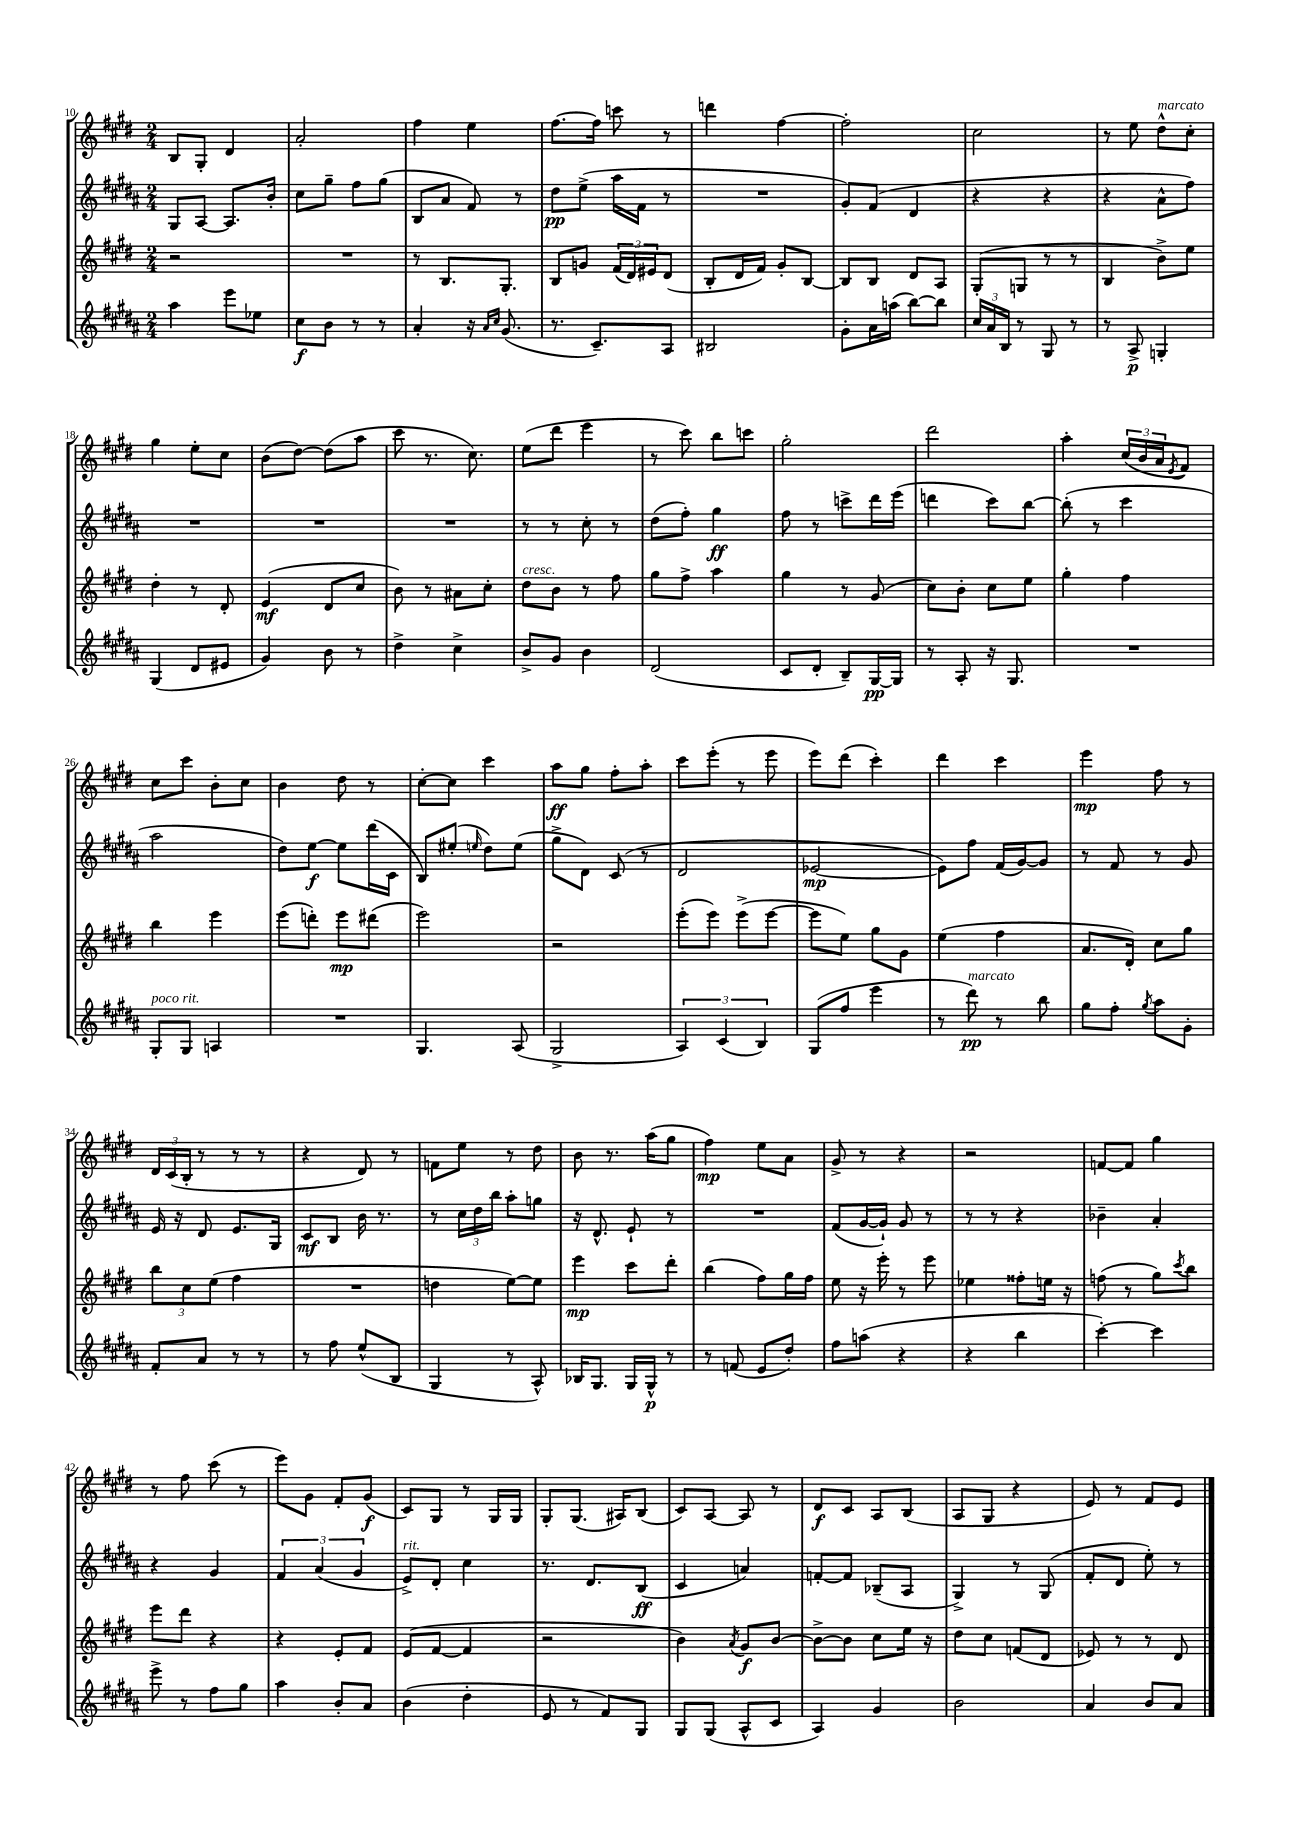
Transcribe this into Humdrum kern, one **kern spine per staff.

**kern	**kern	**kern	**kern
*staff4	*staff3	*staff2	*staff1
*clefG2	*clefG2	*clefG2	*clefG2
*k[f#c#g#d#a#]	*k[f#c#g#d#]	*k[f#c#g#d#a#]	*k[f#c#g#d#]
*M2/4	*M2/4	*M2/4	*M2/4
4aa#\	2r	8G#/L	8B/L
.	.	[8A#/J	8G#'/J
8eee\L	.	8.A#/]L	4d#/
8ee-\J	.	.	.
.	.	16b'/Jk	.
=	=	=	=
8cc#\L	2r	8cc#\L	2a'/
8b\J	.	8gg#~\J	.
8r	.	8ff#\L	.
8r	.	(8gg#\J	.
=	=	=	=
4a#'/	8r	8B/L	4ff#\
.	8.B/L	8a#/J	.
16r	.	8f#/)	4ee\
16qqa#/LL	.	.	.
16qqcc#/JJ	.	.	.
(8.g#/	8.G#'/J	.	.
.	.	8r	.
=	=	=	=
8.r	8B/L	8dd#\L	[8.ff#\L
.	8g/J	(8ee^\J	.
8.c#~/L)	.	.	16ff#\]Jk
.	(24f#/LL	16aa#\LL	8ccc\
.	24d#/)	.	.
.	.	16f#\JJ	.
.	24e#/J	.	.
8A#/J	(8d#/J	8r	8r
=	=	=	=
2B#/	8B'/L	2r	4ddd\
.	16d#/L	.	.
.	16f#/JJ)	.	.
.	8g#'/L	.	[4ff#\
.	[8B/J	.	.
=	=	=	=
8g#'\L	8B/]L	8g#'/L)	2ff#'\]
16a#\L	8B/J	(8f#/J	.
(16aa\JJ	.	.	.
[8bb\L)	8d#/L	4d#/	.
8bb\]J	8A/J	.	.
=	=	=	=
24cc#/LL	(8G#'/L	4r	2cc#\
24a#/	.	.	.
24B/JJ	.	.	.
8r	8G/J	.	.
8G#/	8r	4r	.
8r	8r	.	.
=	=	=	=
8r	4B/	4r	8r
8A#^/	.	.	8ee\
4G'/	8b^\L)	8a#^^\L	8dd#^^\L
.	8ee\J	8ff#\J)	8cc#'\J
=	=	=	=
(4G#/	4dd#'\	2r	4gg#\
8d#/L	8r	.	8ee'\L
8e#/J	8d#'/	.	8cc#\J
=	=	=	=
4g#/)	(4e/	2r	(8b\L
.	.	.	[8dd#\J)
8b\	8d#/L	.	(8dd#\]L
8r	8cc#/J	.	8aa\J
=	=	=	=
4dd#^\	8b\)	2r	8ccc#\
.	8r	.	8.r
4cc#^\	8a#\L	.	.
.	.	.	8.cc#\)
.	8cc#'\J	.	.
=	=	=	=
8b^/L	8dd#\L	8r	(8ee\L
8g#/J	8b\J	8r	8ddd#\J
4b\	8r	8cc#'\	4eee\
.	8ff#\	8r	.
=	=	=	=
(2d#/	8gg#\L	(8dd#\L	8r
.	8ff#^\J	8ff#'\J)	8ccc#\)
.	4aa\	4gg#\	8bb\L
.	.	.	8ccc\J
=	=	=	=
8c#/L	4gg#\	8ff#\	2gg#'\
8d#'/J	.	8r	.
8B~/L)	8r	8ccc^\L	.
[16G#/L	(8g#/	16ddd#\L	.
16G#/]JJ	.	(16eee\JJ	.
=	=	=	=
8r	8cc#\L)	4ddd\	2ddd#\
8A#'/	8b'\J	.	.
16r	8cc#\L	8ccc#\L)	.
8.G#/	.	.	.
.	8ee\J	[8bb\J	.
=	=	=	=
2r	4gg#'\	(8bb'\]	4aa'\
.	.	8r	.
.	4ff#\	4ccc#\	(24cc#/LL
.	.	.	24b/
.	.	.	24a/J
.	.	.	8qe/
.	.	.	8f#/J)
=	=	=	=
8G#'/L	4bb\	2aa#\	8cc#\L
8G#/J	.	.	8ccc#\J
4A/	4eee\	.	8b'\L
.	.	.	8cc#\J
=	=	=	=
2r	(8eee\L	8dd#\L)	4b\
.	8ddd'\J)	[8ee\J	.
.	8eee\L	8ee\]L	8dd#\
.	(8ddd#\J	(16ddd#\L	8r
.	.	16c#\JJ	.
=	=	=	=
4.G#/	2eee\)	8B/L)	[8cc#'\L
.	.	(8ee#'/J	8cc#\]J
.	.	16qqee/	.
.	.	8dd#\L)	4ccc#\
(8A#/	.	(8ee\J	.
=	=	=	=
2G#^/	2r	8gg#^\L	8aa\L
.	.	8d#\J)	8gg#\J
.	.	(8c#/	8ff#'\L
.	.	8r	8aa'\J
=	=	=	=
6A#/)	(8eee'\L	2d#/	8ccc#\L
.	8eee\J)	.	(8eee'\J
(6c#/	.	.	.
.	(8eee^\L	.	8r
6B/)	.	.	.
.	[8eee\J	.	8eee\
=	=	=	=
(8G#/L	8eee\]L	[2e-/	8eee\L)
8ff#/J	8ee\J)	.	(8ddd#\J
4eee\	8gg#\L	.	4ccc#'\)
.	8g#\J	.	.
=	=	=	=
8r	(4ee\	8e-\]L)	4ddd#\
8ddd#\)	.	8ff#\J	.
8r	4ff#\	(16f#/LL	4ccc#\
.	.	[16g#/J)	.
8bb\	.	8g#/]J	.
=	=	=	=
8gg#\L	8.a/L	8r	4eee\
8ff#'\J	.	8f#/	.
.	16d#'/Jk)	.	.
8qgg#/	.	.	.
8aa#\L	8cc#\L	8r	8ff#\
8g#'\J	8gg#\J	8g#/	8r
=	=	=	=
8f#'/L	12bb\L	16e/	24d#/LL
.	.	.	(24c#/
.	.	16r	.
.	12cc#\	.	24B'/JJ
8a#/J	.	8d#/	8r
.	(12ee\J	.	.
8r	4ff#\	8.e/L	8r
8r	.	.	8r
.	.	16G#/Jk	.
=	=	=	=
8r	2r	8c#/L	4r
8ff#\	.	8B/J	.
(8ee^^/L	.	16b\	8d#/)
.	.	8.r	.
8B/J	.	.	8r
=	=	=	=
4G#/	4dd\	8r	8f\L
.	.	24cc#\LL	8ee\J
.	.	24dd#\	.
.	.	24bb\JJ	.
8r	[8ee\L)	8aa#'\L	8r
8A#^^/)	8ee\]J	8gg\J	8dd#\
=	=	=	=
16B-/LK	4eee\	16r	8b\
8.G#/J	.	8.d#^^/	.
.	.	.	8.r
16G#/LL	8ccc#\L	8e`/	.
16G#^^/JJ	.	.	(16aa\LK
8r	8ddd#'\J	8r	8gg#\J
=	=	=	=
8r	(4bb\	2r	4ff#\)
(8f/	.	.	.
8e/L	8ff#\L)	.	8ee\L
8dd#'/J)	16gg#\L	.	8a\J
.	16ff#\JJ	.	.
=	=	=	=
8ff#\L	8ee\	(8f#/L	8g#^/
(8aa\J	16r	[16g#/L	8r
.	16eee'\	16g#`/]JJ)	.
4r	8r	8g#/	4r
.	8eee\	8r	.
=	=	=	=
4r	4ee-\	8r	2r
.	.	8r	.
4bb\	8ff##'\L	4r	.
.	16ee\Jk	.	.
.	16r	.	.
=	=	=	=
[4ccc#'\)	(8ff\	4b-~\	[8f/L
.	8r	.	8f/]J
4ccc#\]	8gg#\L)	4a#'/	4gg#\
.	8qccc#/	.	.
.	8bb\J	.	.
=	=	=	=
8eee^\	8eee\L	4r	8r
8r	8ddd#\J	.	8ff#\
8ff#\L	4r	4g#/	(8ccc#\
8gg#\J	.	.	8r
=	=	=	=
4aa#\	4r	6f#/	8eee\L)
.	.	.	8g#\J
.	.	(6a#/	.
8b'/L	8e'/L	.	8f#'/L
.	.	6g#/	.
8a#/J	8f#/J	.	(8g#/J
=	=	=	=
(4b\	(8e/L	8e^/L)	8c#/L)
.	[8f#/J	8d#'/J	8G#/J
4dd#'\	4f#/]	4cc#\	8r
.	.	.	16G#/LL
.	.	.	16G#/JJ
=	=	=	=
8e/	2r	8.r	8G#'/L
8r	.	.	(8.G#/J
.	.	8.d#/L	.
8f#/L)	.	.	.
.	.	.	16A#/LK)
8G#/J	.	(8B/J	(8B/J
=	=	=	=
8G#/L	4b\)	4c#/	8c#/L)
(8G#/J	.	.	[8A/J
.	8qa/	.	.
8A#^^/L	8g#/L	4a/)	8A/]
8c#/J	[8b/J	.	8r
=	=	=	=
4A#/)	8b^\_L	[8f'/L	8d#/L
.	8b\]J	8f/]J	8c#/J
4g#/	8cc#\L	(8B-~/L	8A/L
.	16ee\Jk	8A#/J	(8B/J
.	16r	.	.
=	=	=	=
2b\	8dd#\L	4G#^/)	8A/L
.	8cc#\J	.	8G#/J
.	(8f/L	8r	4r
.	8d#/J	(8G#/	.
=	=	=	=
4a#/	8e-/)	8f#'/L	8e/)
.	8r	8d#/J	8r
8b/L	8r	8ee'\)	8f#/L
8a#/J	8d#/	8r	8e/J
==	==	==	==
*-	*-	*-	*-
